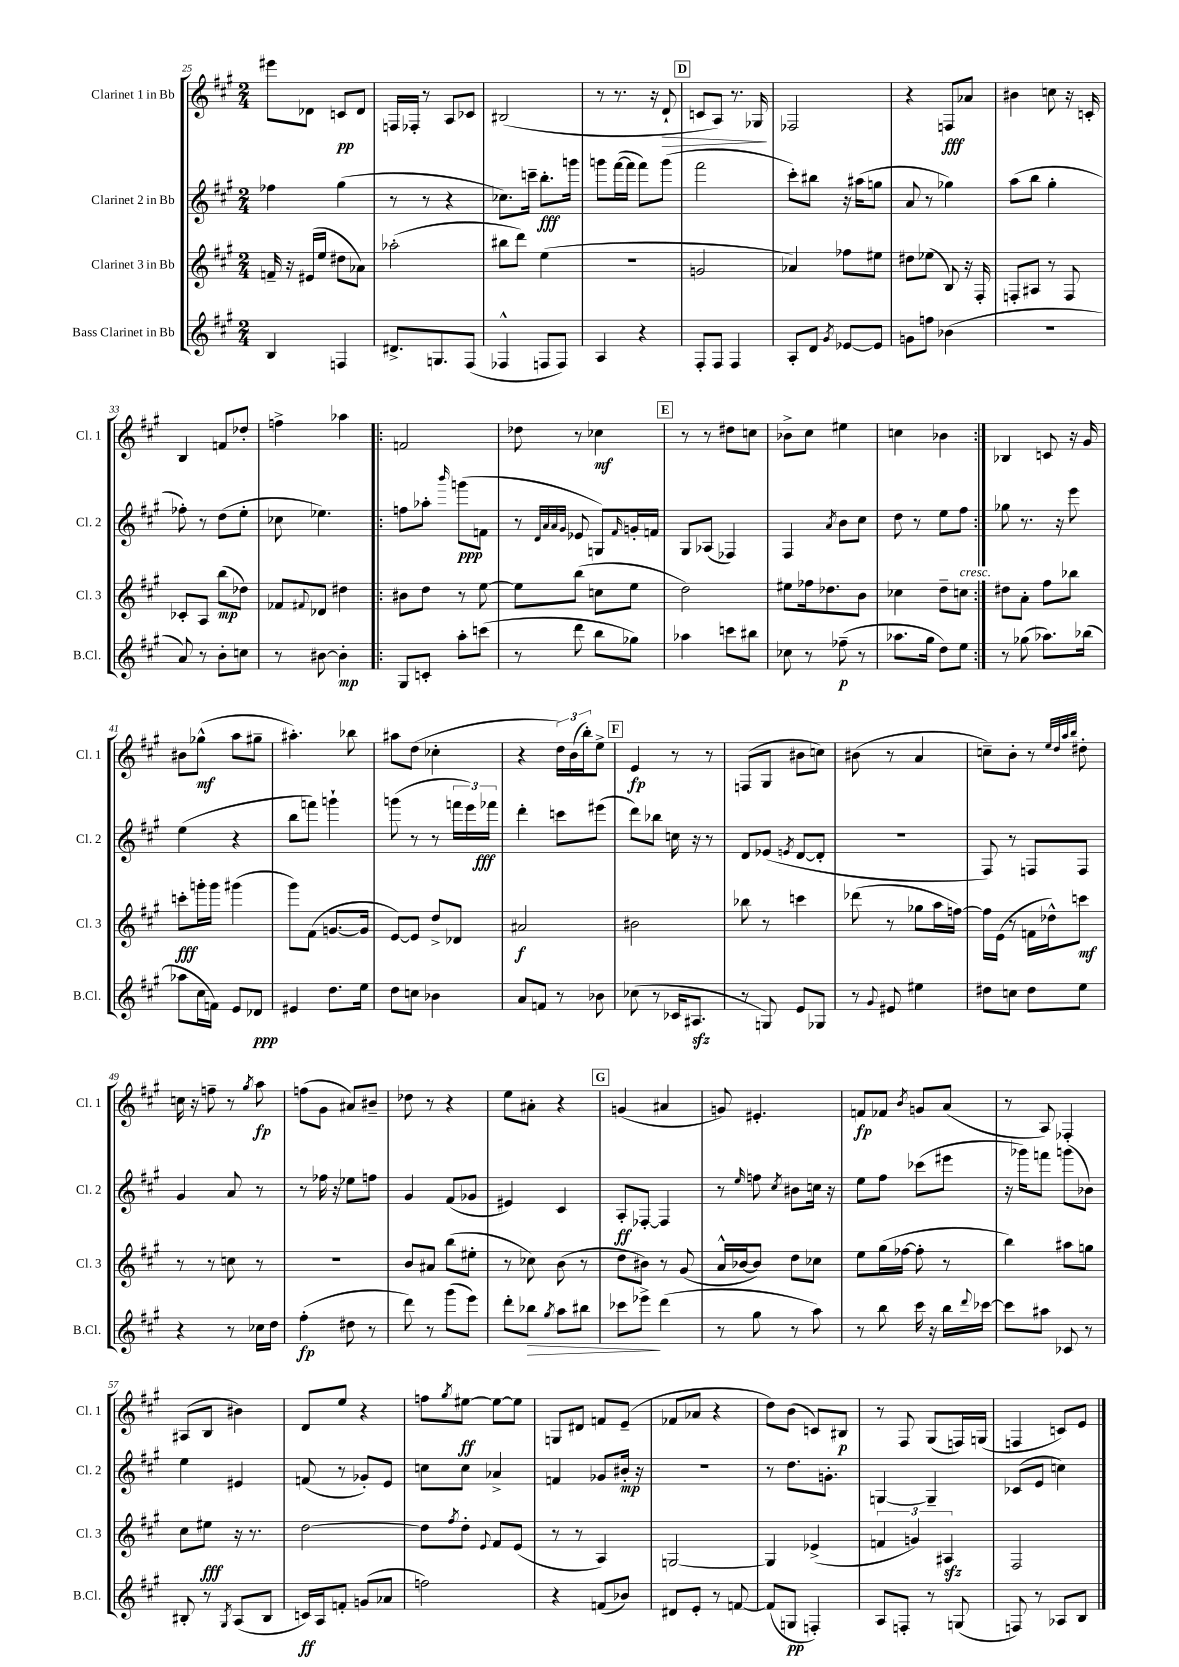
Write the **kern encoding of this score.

**kern	**kern	**kern	**kern
*staff4	*staff3	*staff2	*staff1
*clefG2	*clefG2	*clefG2	*clefG2
*k[f#c#g#]	*k[f#c#g#]	*k[f#c#g#]	*k[f#c#g#]
*M2/4	*M2/4	*M2/4	*M2/4
4B	16f~	4ff-	8eee#
.	16r	.	.
.	(16e#	.	8d-
.	16ee	.	.
4F	8dd#	(4gg#	8c
.	8a-)	.	8d-
=	=	=	=
8.d#^	(2aa-'	8r	16F
.	.	.	16F-'
.	.	8r	8r
8.G	.	.	.
.	.	4r	8A
(8F#	.	.	8c-
=	=	=	=
4F-^^	8bb#	8.cc-)	(2B#
.	8ddd)	.	.
.	.	16ccc~	.
8F	(4ee	8.bb'	.
8F)	.	.	.
.	.	16ggg	.
=	=	=	=
4A	2r	8ggg	8r
.	.	([16fff#	8.r
.	.	16fff#]	.
4r	.	8fff#)	.
.	.	.	16r
.	.	(8ggg	8d`
=	=	=	=
8F#'	2g	2fff#	8c
8F#	.	.	8A)
4F#	.	.	8.r
.	.	.	16G-
=	=	=	=
8A'	4a-)	8ccc#')	2F-
8d	.	8bb#	.
8qg#	.	.	.
[8e-	8ff-	16r	.
.	.	(16aa#	.
8e-]	8ee#	8gg	.
=	=	=	=
8g	8dd#	8a	4r
8ff	(8ee-	8r	.
(4b-	8B)	4gg-)	8F
.	16r	.	8a-
.	16F#'	.	.
=	=	=	=
2r	8F'	(8aa	4b#
.	8A#	8bb	.
.	8r	4gg#'	8cc
.	8F	.	16r
.	.	.	16c'
=	=	=	=
8a)	8c-'	8ff-')	4B
8r	8A	8r	.
8b'	(8bb	(8dd	8f
8cc	8dd-)	8ee'	8dd-'
=	=	=	=
8r	8f-	8cc-	4ff^
.	8qqf#	.	.
[8b#	8d-	4.ee-)	.
4b#']	4dd#	.	4aa-
=!|:	=!|:	=!|:	=!|:
8G#	8b#	8ff	2f
8c'	8dd	8aa-'	.
.	.	16qqbbb	.
8aa'	8r	(8ggg	.
(8ccc	[8ee	8f	.
=	=	=	=
8r	8ee]	8r	8dd-
.	.	32qqd	.
.	.	32qqa	.
.	.	32qqa	.
.	.	32qqg#	.
8ddd	(8bb	8e-	8r
8bb	8cc	8G)	4cc-
.	.	16qqf#	.
8gg-)	8ee	16g'	.
.	.	16f	.
=	=	=	=
4aa-	2dd)	8G#	8r
.	.	(8A-	8r
8ccc	.	4F-)	8dd#
8bb#	.	.	8cc
=	=	=	=
8cc-	8ee#	4F#	8b-^
8r	16ff-	.	8cc#
.	8.dd-	.	.
.	.	8qa	.
(8ff-~	.	8b	4ee#
8r	8b	8cc#	.
=	=	=	=
8.aa-	4cc-	8dd	4cc
.	.	8r	.
16gg#	.	.	.
8dd)	8dd~	8ee	4b-
8ee	8cc	8ff#	.
=:|!	=:|!	=:|!	=:|!
8r	8dd#	8gg-	4B-
(8gg-	8a'	8.r	.
8.aa-)	8ff#	.	8c
.	.	16r	.
.	8bb-	8eee	16r
(16bb-	.	.	16g#
=	=	=	=
8aa-	8ccc'	(4ee	8b#
16cc#	16ggg'	.	(8gg-^^
16f)	16ggg	.	.
8e	(4ggg#	4r	8aa
8d-	.	.	8gg#~
=	=	=	=
4e#	8ggg#)	8bb	4.aa#')
.	(8f#	8fff)	.
8.dd	[8.g	4ggg`	.
.	.	.	8bb-
16ee	16g]	.	.
=	=	=	=
8dd	[8e)	(8ggg	8aa#
8cc	8e]	8r	(8dd
4b-	8dd^	8r	4cc-'
.	8d-	24fff	.
.	.	24eee)	.
.	.	24fff-	.
=	=	=	=
8a	2a#	4ddd'	4r
8f	.	.	.
8r	.	8ccc	24dd)
.	.	.	(24b
.	.	.	24bb')
8b-	.	(8eee#	8ee^
=	=	=	=
(8cc-	2b#	8ddd)	4e
8r	.	8bb-	.
16c-	.	16cc	8r
8.A#	.	16r	.
.	.	8r	8r
=	=	=	=
8r	8bb-	8d	(8F
8G)	8r	(8e-	8G#
.	.	8qe	.
8e	4ccc	[8d	8b#
8G-	.	8d']	8cc)
=	=	=	=
8r	(8ddd-	2r	(8b#
8qqg#	.	.	.
8e#	8r	.	8r
4ee#	8gg-	.	4a
.	16aa	.	.
.	[16ff)	.	.
=	=	=	=
8dd#	16ff]	8F#)	8cc~)
.	(16e	.	.
8cc	8r	8r	8b'
8dd#	16f	8F	8r
.	16dd-^^)	.	.
.	.	.	32qqee
.	.	.	32qqdd
.	.	.	32qqaa
.	.	.	32qqbb
8ee	8ccc	8F	8dd#'
=	=	=	=
4r	8r	4g#	16cc
.	.	.	16r
.	8r	.	8ff~
8r	8cc	8a	8r
.	.	.	8qgg#
16cc-	8r	8r	8aa
16dd	.	.	.
=	=	=	=
(4ff#'	2r	8r	(8ff
.	.	16ff-	8g#
.	.	16r	.
8dd#	.	8ee-	8a#)
8r	.	8ff	8b#~
=	=	=	=
8ddd)	8b	4g#	8dd-
8r	8a#	.	8r
(8ggg#	(8bb	(8f#	4r
8eee)	8ee#'	8g-	.
=	=	=	=
8ddd'	8r	4e#)	8ee
8bb-	8cc-)	.	8a#'
8qgg#	.	.	.
8aa	(8b	4c#	4r
8bb#	8r	.	.
=	=	=	=
8ccc-	8dd	8A'	(4g
8eee-^	8b#)	[8F-'	.
(4ddd	8r	4F-]	4a#
.	(8g#	.	.
=	=	=	=
8r	16a^^	8r	8g)
.	[16b-	.	.
.	.	16qqee	.
8gg#	8b-])	8ff	4.e#'
.	.	8qcc#	.
8r	8dd	8b#	.
8aa)	8cc-	16cc	.
.	.	16r	.
=	=	=	=
8r	8ee	8ee	8f
8bb	(16gg#	8ff#	8f-
.	[16ff-	.	.
.	.	.	8qb
16ccc#	8ff-']	(8ccc-	8g
16r	.	.	.
16bb	8r	8eee#	(8a
8qqddd	.	.	.
[16ccc-	.	.	.
=	=	=	=
8ccc-]	4bb)	16r	8r
.	.	16ggg-)	.
8aa#	.	8fff	8A)
8c-	8aa#	(8ggg	4F-'
8r	8gg	8b-)	.
=	=	=	=
8B#'	8cc#	4ee	(8A#
8r	8ee#	.	8B
8qG#	.	.	.
(8A	16r	4e#	4b#)
.	8.r	.	.
8B#	.	.	.
=	=	=	=
16c)	[2dd	(8f	8d
16A	.	.	.
8f'	.	8r	8ee
(8g	.	8g-')	4r
8a-	.	8e	.
=	=	=	=
2ff)	8dd]	8cc	8ff
.	8qff#	.	8qgg#
.	8dd'	8cc	[8ee#
.	8qqe	.	.
.	8f#	4a-^	8ee#_
.	(8e	.	8ee#]
=	=	=	=
4r	8r	4f	8G
.	8r	.	8d#
(8f	4A)	8g-	8f
8b-)	.	16b#'	(8e~
.	.	16r	.
=	=	=	=
8d#	[2G	2r	8f-
8e'	.	.	8a-
8r	.	.	4r
[8f	.	.	.
=	=	=	=
(8f]	4G]	8r	8dd)
8G	.	8.dd	(8b
4F')	(4e-^	.	8c)
.	.	8.g'	.
.	.	.	8B#
=	=	=	=
8A	6f	[4G	8r
8F'	.	.	8F#
.	6g)	.	.
8r	.	4G~]	(8G#
.	6A#	.	.
(8G	.	.	16F)
.	.	.	(16G
=	=	=	=
8F)	2F#	(8c-	4F
8r	.	8e	.
8A-	.	4cc)	8c)
8B	.	.	8e
==	==	==	==
*-	*-	*-	*-
